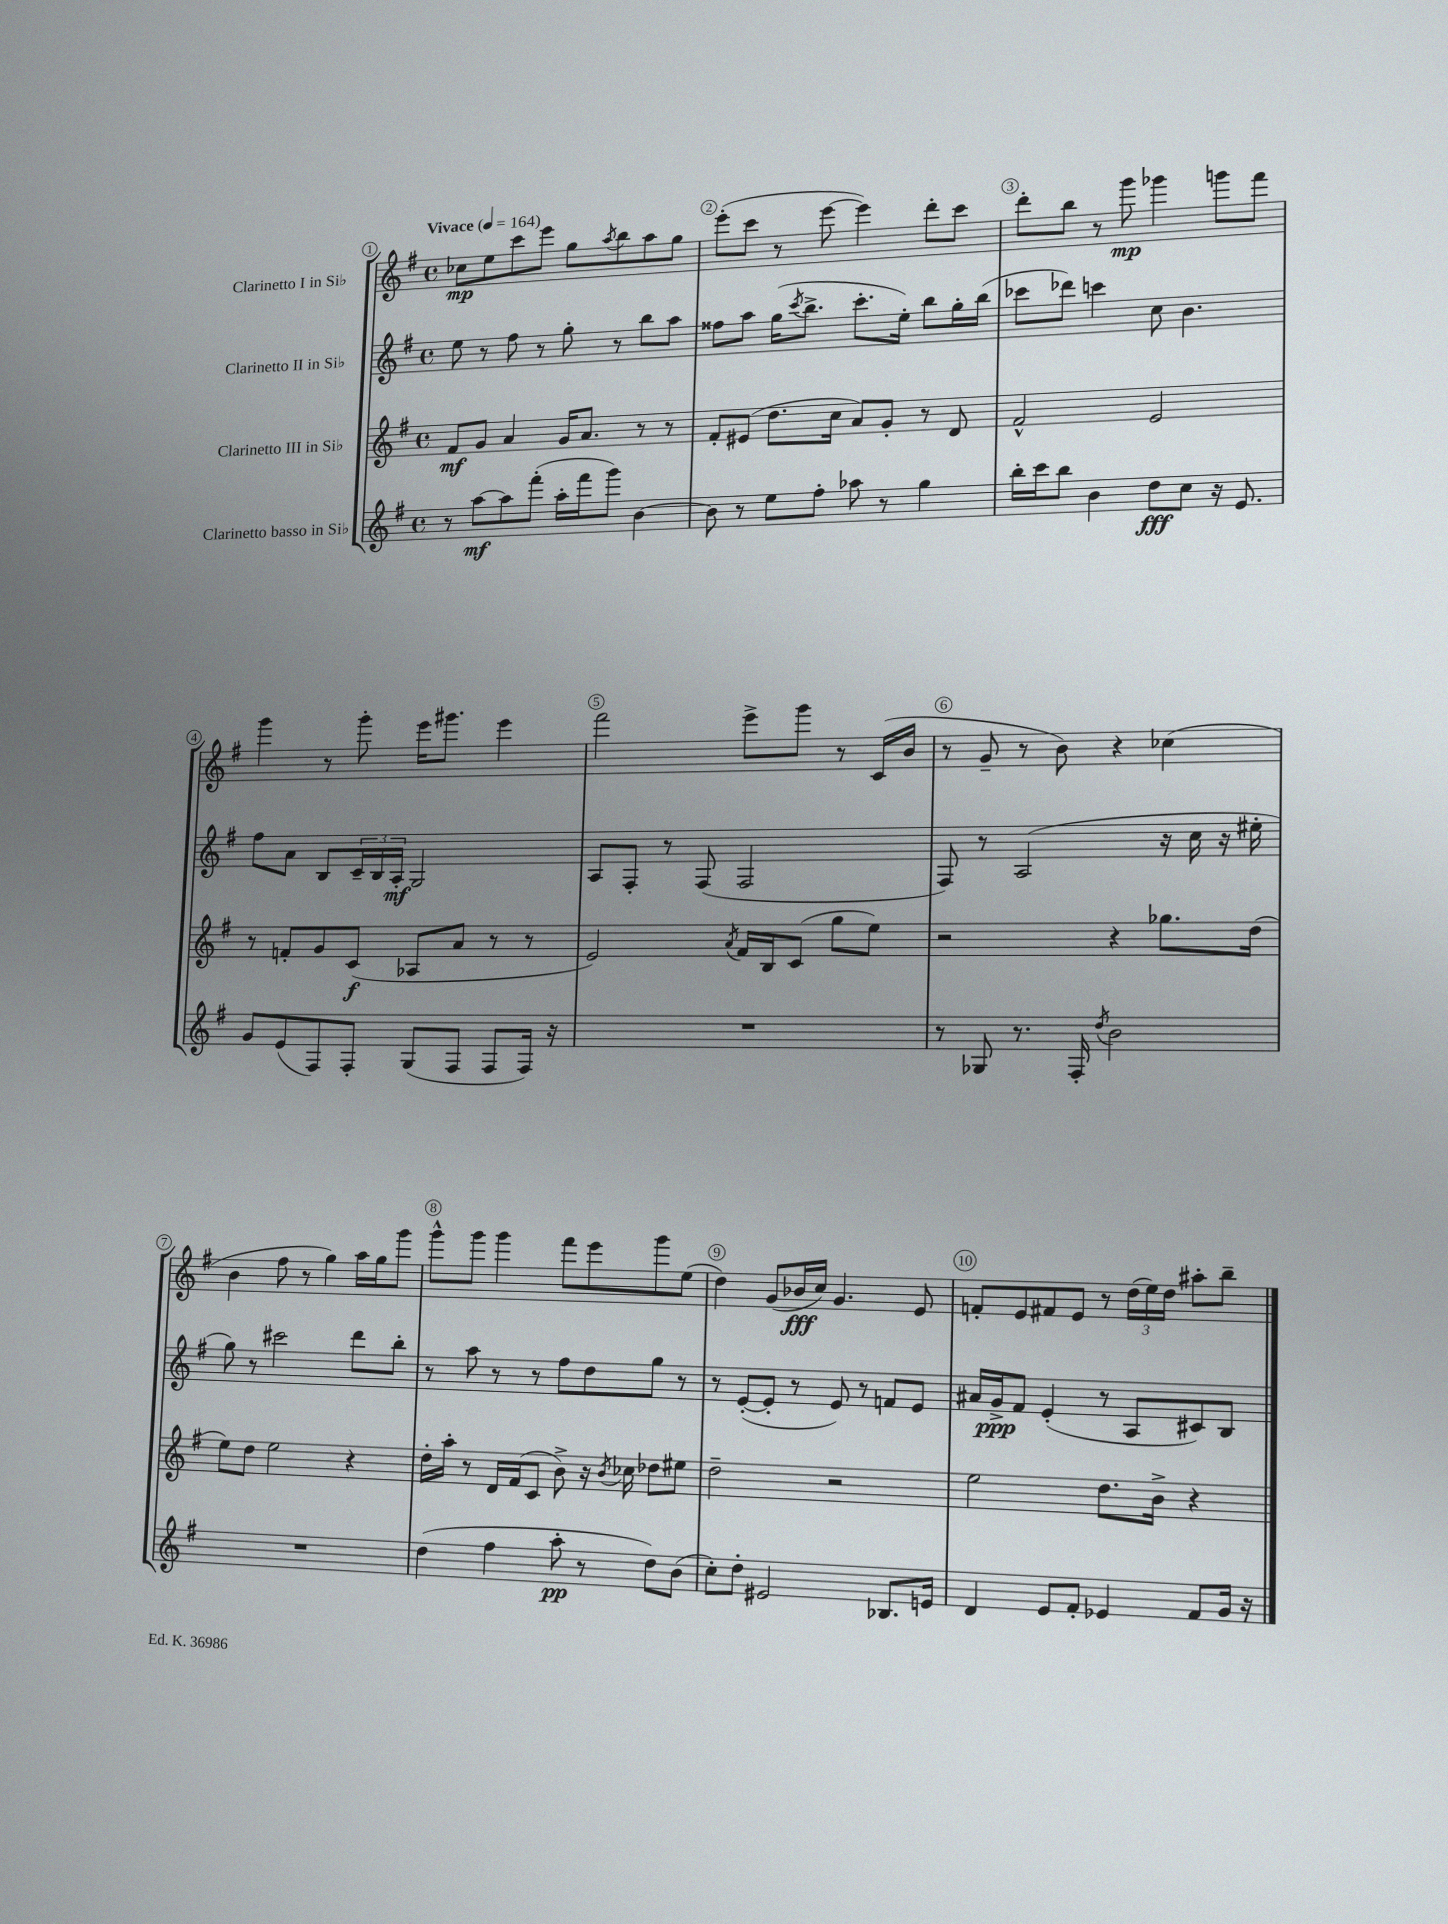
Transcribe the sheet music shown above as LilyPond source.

<<
\new StaffGroup <<
\new Staff = "s0" \with { instrumentName = "Clarinetto I in Sib" } {
    \clef treble \key g \major \defaultTimeSignature \time 4/4 \tempo "Vivace" 4 = 164
    ces''8\mp e''8 c'''8 e'''8 g''8 \acciaccatura { a''8 } b''8 a''8 g''8 |
    e'''8-.( c'''8 r8 e'''8~ e'''4) d'''8-. c'''8 |
    d'''8-. b''8 r8 g'''8\mp ges'''4 g'''8 fis'''8 |
    g'''4 r8 g'''8-. e'''16 gis'''8. e'''4 |
    fis'''2 e'''8-> g'''8 r8 c'16( b'16 |
    r8 g'8-- r8 b'8) r4 ces''4( |
    b'4 fis''8 r8 g''4) a''16 g''16 g'''8 |
    g'''8-^ g'''8 g'''4 fis'''8 e'''8 g'''8 e''8( |
    d''4) g'8( bes'16\fff c''16) g'4. e'8 |
    f'8-. e'8 fis'8 e'8 r8 \tuplet 3/2 { d''16( e''16) d''16 } ais''8-. b''8-- \bar "|." |
}
\new Staff = "s1" \with { instrumentName = "Clarinetto II in Sib" } {
    \clef treble \key g \major \defaultTimeSignature \time 4/4
    e''8 r8 fis''8 r8 g''8-. r8 b''8 a''8 |
    fisis''8 a''8 g''16( \acciaccatura { c'''8 } b''8.-> c'''8.-. e''16-.) b''8 g''16-. b''16( |
    ces'''8 des'''8) c'''4 c''8 b'4. |
    fis''8 a'8 b8 \tuplet 3/2 { c'16-- b16 a16-.\mf } g2 |
    a8 fis8-. r8 fis8( fis2 |
    fis8) r8 a2( r16 c''16 r16 eis''16-. |
    g''8) r8 cis'''2 d'''8 b''8-. |
    r8 a''8 r8 r8 fis''8 d''8 g''8 r8 |
    r8 e'8~-.( e'8-. r8 e'8) r8 f'8 e'8 |
    ais'16 g'16->\ppp fis'8 e'4-.( r8 a8 cis'8) b8 \bar "|." |
}
\new Staff = "s2" \with { instrumentName = "Clarinetto III in Sib" } {
    \clef treble \key g \major \defaultTimeSignature \time 4/4
    fis'8\mf g'8 a'4 g'16 a'8. r8 r8 |
    fis'8-. eis'8( d''8. c''16 a'8) g'8-. r8 d'8 |
    fis'2-^ e'2 |
    r8 f'8-. g'8 c'8\f( aes8 a'8 r8 r8 |
    e'2) \acciaccatura { a'8 } fis'16 b16 c'8( g''8 e''8) |
    r2 r4 ges''8. d''16( |
    e''8) d''8 e''2 r4 |
    d''16-. a''16-. r8 d'16 fis'16( c'8 b'8->) r16 \acciaccatura { b'8 } ces''16 des''8 eis''8 |
    d''2-- r2 |
    e''2 d''8. b'16-> r4 \bar "|." |
}
\new Staff = "s3" \with { instrumentName = "Clarinetto basso in Sib" } {
    \clef treble \key g \major \defaultTimeSignature \time 4/4
    r8 a''8~\mf a''8 fis'''8-.( a''16-. fis'''16 g'''8) b'4~ |
    b'8 r8 e''8 fis''8-. aes''8 r8 g''4 |
    b''16-. c'''16 b''8 b'4 d''8\fff c''8 r16 e'8. |
    g'8 e'8( fis8) fis8-. g8( fis8 fis8 fis16) r16 |
    R1 |
    r8 ges8 r8. fis16-. \acciaccatura { d''8 } b'2 |
    R1 |
    d''4( fis''4 a''8-.\pp r8 d''8) b'8( |
    c''8-.) d''8-. eis'2 bes8. e'16 |
    d'4 e'8 fis'8-. ees'4 fis'8 g'16 r16 \bar "|." |
}
>>
>>
\layout { \context { \Score \override BarNumber.break-visibility = ##(#f #t #t) barNumberVisibility = #all-bar-numbers-visible \override BarNumber.stencil = #(make-stencil-circler 0.1 0.3 ly:text-interface::print) } }
